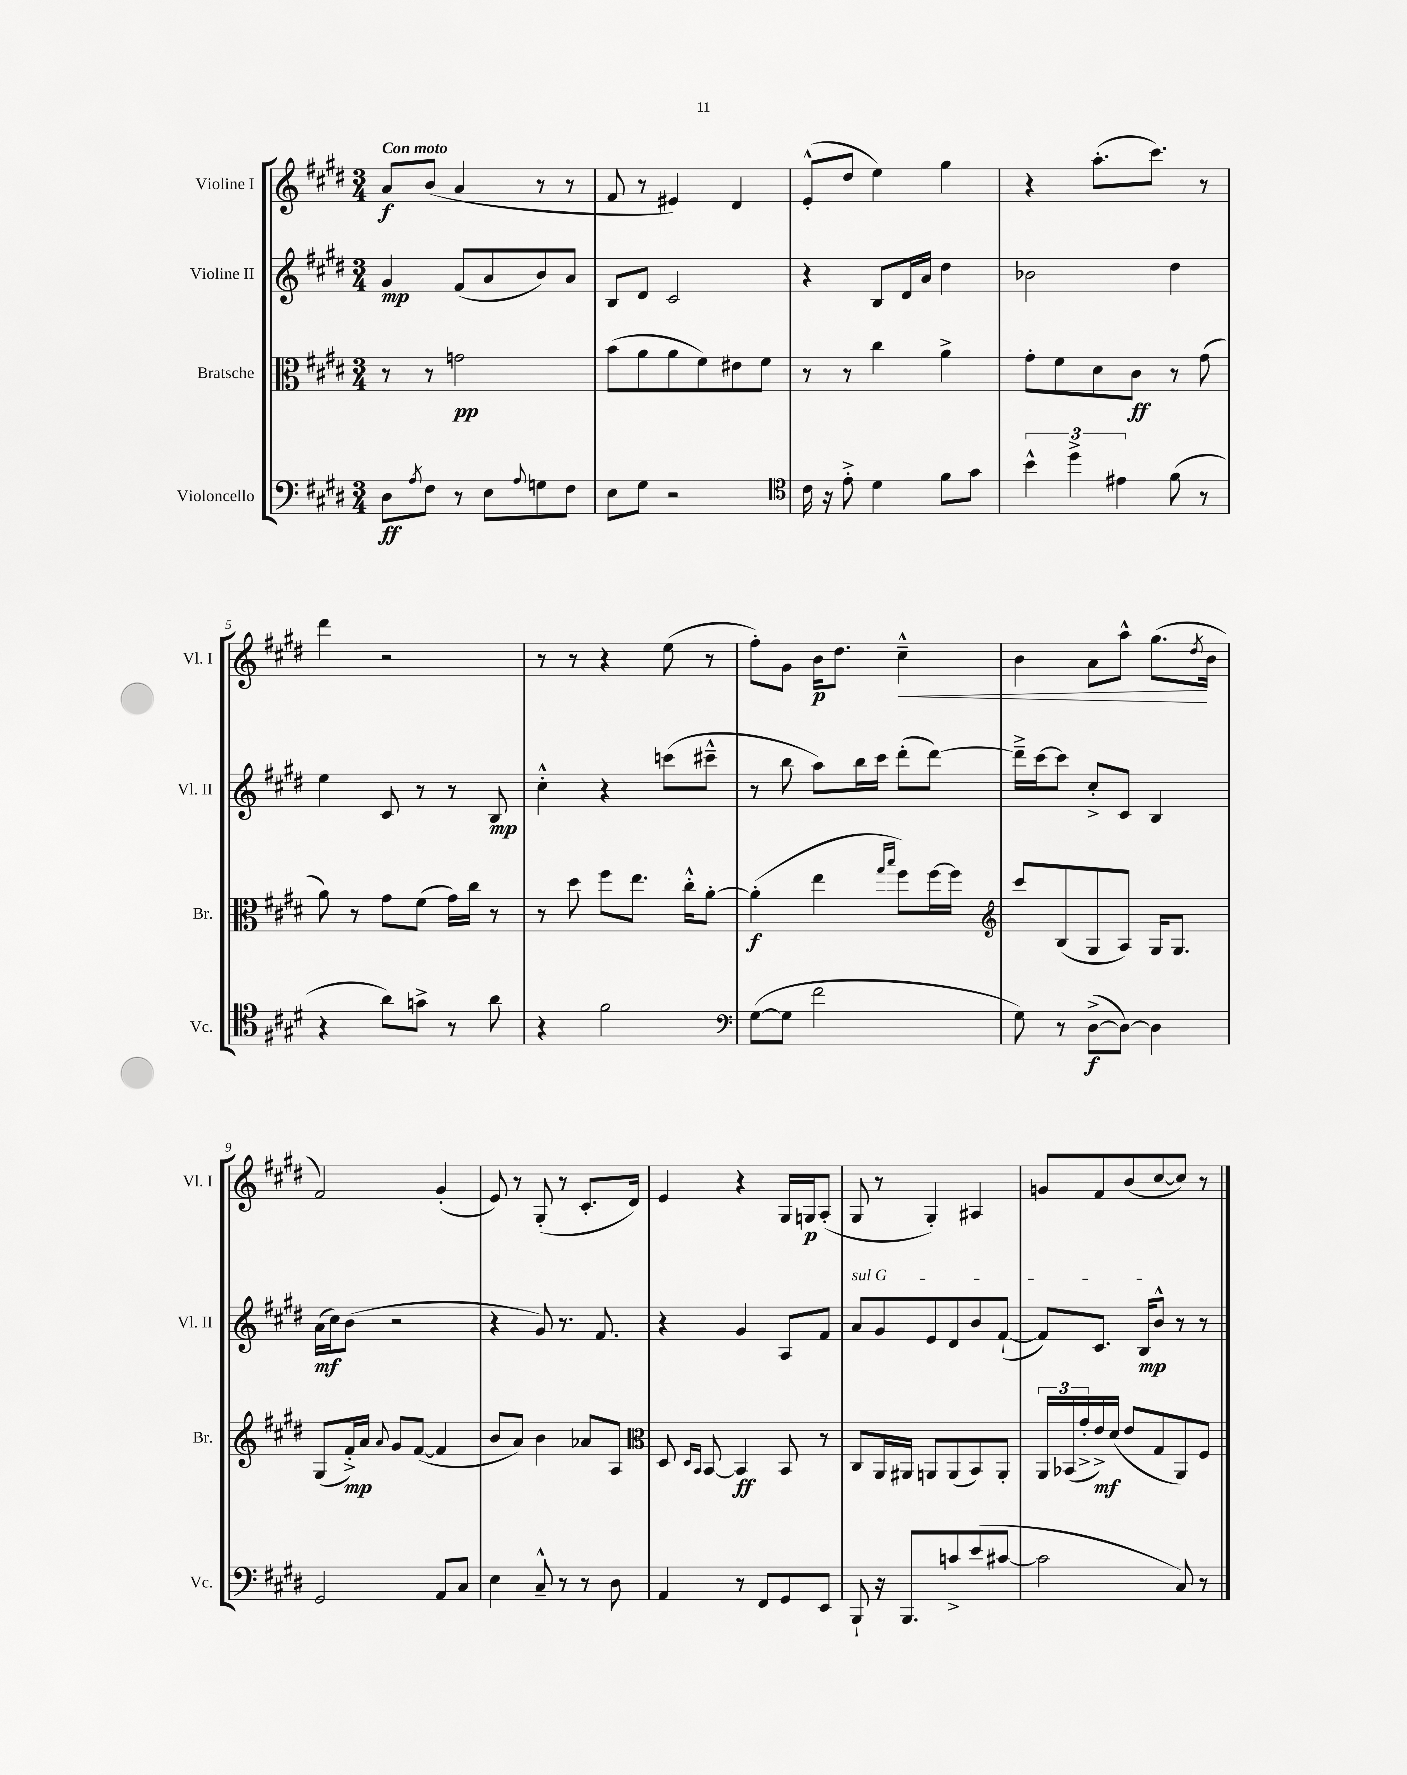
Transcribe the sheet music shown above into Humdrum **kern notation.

**kern	**dynam	**kern	**dynam	**kern	**dynam	**kern	**dynam
*part4	*part4	*part3	*part3	*part2	*part2	*part1	*part1
*staff4	*staff4	*staff3	*staff3	*staff2	*staff2	*staff1	*staff1
*I"Violoncello	*	*I"Bratsche	*	*I"Violine II	*	*I"Violine I	*
*I'Vc.	*	*I'Br.	*	*I'Vl. II	*	*I'Vl. I	*
*clefF4	*	*clefC3	*	*clefG2	*	*clefG2	*
*k[f#c#g#d#]	*	*k[f#c#g#d#]	*	*k[f#c#g#d#]	*	*k[f#c#g#d#]	*
*M3/4	*	*M3/4	*	*M3/4	*	*M3/4	*
=1	=1	=1	=1	=1	=1	=1	=1
!	!	!	!	!	!	!LO:TX:a:B:t=Con moto	!
8D#\L	ff	8r	.	4g#/	mp	8a/L	f
8qA/	.	.	.	.	.	.	.
8F#\J	.	8r	.	.	.	(8b/J	.
8r	.	2gn\	pp	(8f#/L	.	4a/	.
8E\L	.	.	.	8a/	.	.	.
8qqA/	.	.	.	.	.	.	.
8Gn\	.	.	.	8b/)	.	8r	.
8F#\J	.	.	.	8a/J	.	8r	.
=2	=2	=2	=2	=2	=2	=2	=2
8E\L	.	(8b\L	.	8B/L	.	8f#/	.
8G#\J	.	8a\	.	8d#/J	.	8r	.
2r	.	8a\	.	2c#/	.	4e#X/)	.
.	.	8f#\)	.	.	.	.	.
.	.	8e#X\	.	.	.	4d#/	.
.	.	8f#\J	.	.	.	.	.
=3	=3	=3	=3	=3	=3	=3	=3
*clefC4	*	*	*	*	*	*	*
16c#\	.	8r	.	4r	.	(8e'^^/L	.
16r	.	.	.	.	.	.	.
8e'^\	.	8r	.	.	.	8dd#/J	.
4d#\	.	4cc#\	.	8B/L	.	4ee\)	.
.	.	.	.	16d#/L	.	.	.
.	.	.	.	16a/JJ	.	.	.
8f#\L	.	4a^\	.	4dd#\	.	4gg#\	.
8g#\J	.	.	.	.	.	.	.
=4	=4	=4	=4	=4	=4	=4	=4
6b^^\	.	8g#'\L	.	2b-X\	.	4r	.
.	.	8f#\	.	.	.	.	.
6dd#^\	.	.	.	.	.	.	.
.	.	8d#\	.	.	.	(8.aa'\L	.
6e#X\	.	.	.	.	.	.	.
.	.	8c#\J	ff	.	.	.	.
.	.	.	.	.	.	8.ccc#\J)	.
(8f#\	.	8r	.	4dd#\	.	.	.
8r	.	(8g#\	.	.	.	8r	.
!!LO:LB:g=z
=5	=5	=5	=5	=5	=5	=5	=5
4r	.	8a\)	.	4ee\	.	4ddd#\	.
.	.	8r	.	.	.	.	.
8a\L)	.	8g#\L	.	8c#/	.	2r	.
8gn^\J	.	(8f#\J	.	8r	.	.	.
8r	.	16g#\LL)	.	8r	.	.	.
.	.	16cc#\JJ	.	.	.	.	.
8a\	.	8r	.	8B/	mp	.	.
=6	=6	=6	=6	=6	=6	=6	=6
4r	.	8r	.	4cc#'^^\	.	8r	.
.	.	8dd#\	.	.	.	8r	.
2f#\	.	8ff#\L	.	4r	.	4r	.
.	.	8.ee\J	.	.	.	.	.
.	.	.	.	(8cccn\L	.	(8ee\	.
.	.	16cc#'^^\KL	.	.	.	.	.
.	.	[8a'\J	.	8ccc#X~^^\J	.	8r	.
=7	=7	=7	=7	=7	=7	=7	=7
*clefF4	*	*	*	*	*	*	*
([8G#\L	.	(4a'\]	f	8r	.	8ff#'\L)	.
8G#\J]	.	.	.	8bb\	.	8g#\J	.
2f#\	.	4ee\	.	8aa\L)	.	16b\KL	p
.	.	.	.	.	.	8.dd#\J	.
.	.	.	.	16bb\L	.	.	.
.	.	.	.	16ccc#\JJ	.	.	.
.	.	16qqgg#/LL	.	.	.	.	.
.	.	16qqbb/JJ	.	.	.	.	.
!	!	!	!	!	!	!	!LO:HP:b
.	.	8ff#\L)	.	(8ddd#'\L	.	4cc#~^^\	<
.	.	[16ff#\L	.	[8ddd#\J)	.	.	.
.	.	16ff#\JJ]	.	.	.	.	.
=8	=8	=8	=8	=8	=8	=8	=8
*	*	*clefG2	*	*	*	*	*
8G#\)	.	8ccc#/L	.	16ddd#~^\LL]	.	4b\	.
.	.	.	.	[16ccc#\J	.	.	.
8r	.	(8B/	.	8ccc#\J]	.	.	.
([8D#^\L	f	8G#/	.	8cc#'^/L	.	8a\L	.
8D#\J_)	.	8A/J)	.	8c#/J	.	8aa^^\J	.
4D#\]	.	16G#/KL	.	4B/	.	(8.gg#\L	.
.	.	8.G#/J	.	.	.	.	.
.	.	.	.	.	.	8qdd#/	.
.	.	.	.	.	.	16b\Jk	[
!!LO:LB:g=z
=9	=9	=9	=9	=9	=9	=9	=9
2GG#/	.	(8G#/L	.	(16a\LL	mf	2f#/)	.
.	.	.	.	16cc#\J)	.	.	.
.	.	16f#'^/L)	mp	(8b\J	.	.	.
.	.	16a/JJ	.	.	.	.	.
.	.	8qqa/	.	.	.	.	.
.	.	8g#/L	.	2r	.	.	.
.	.	([8f#/J	.	.	.	.	.
8AA/L	.	4f#/]	.	.	.	(4g#'/	.
8C#/J	.	.	.	.	.	.	.
=10	=10	=10	=10	=10	=10	=10	=10
4E\	.	8b/L	.	4r	.	8e/)	.
.	.	8a/J)	.	.	.	8r	.
8C#~^^/	.	4b\	.	8g#/)	.	(8G#'/	.
8r	.	.	.	8.r	.	8r	.
8r	.	8a-X/L	.	.	.	8.c#'/L	.
.	.	.	.	8.f#/	.	.	.
8D#\	.	8A/J	.	.	.	.	.
.	.	.	.	.	.	16d#/Jk)	.
=11	=11	=11	=11	=11	=11	=11	=11
*	*	*clefC3	*	*	*	*	*
4AA/	.	8D#/	.	4r	.	4e/	.
.	.	16qqD#/LL	.	.	.	.	.
.	.	16qqBB/JJ	.	.	.	.	.
.	.	[8BB/	.	.	.	.	.
8r	.	4BB/]	ff	4g#/	.	4r	.
8FF#/L	.	.	.	.	.	.	.
8GG#/	.	8BB/	.	8A/L	.	16G#/LL	.
.	.	.	.	.	.	16Gn/J	p
8EE/J	.	8r	.	8f#/J	.	(8A'/J	.
=12	=12	=12	=12	=12	=12	=12	=12
!	!	!	!	!LO:TX:a:i:t=sul G	!	!	!
8BBB`/	.	8C#/L	.	8a/L	.	8G#/	.
16r	.	16AA/L	.	8g#/	.	8r	.
8.BBB/L	.	16AA#X/JJ	.	.	.	.	.
.	.	8AAn/L	.	8e/	.	4G#'/)	.
8cn^/	.	(8AA/	.	8d#/	.	.	.
(8e/	.	8BB/)	.	8b/	.	4A#X/	.
[8c#X/J	.	8AA'/J	.	([8f#`/J	.	.	.
=13	=13	=13	=13	=13	=13	=13	=13
2c#\]	.	24AA/LL	.	8f#/L])	.	8gn/L	.
.	.	(24BB-X/	.	.	.	.	.
.	.	24g#'^/	.	.	.	.	.
.	.	16e^/)	mf	8.c#/J	.	8f#/	.
.	.	(16d#/JJ	.	.	.	.	.
.	.	8e/L	.	.	.	(8b/	.
.	.	.	.	16B/KL	mp	.	.
.	.	8G#/	.	8b^^/J	.	[8cc#/	.
8C#/)	.	8AA/)	.	8r	.	8cc#/J])	.
8r	.	8F#/J	.	8r	.	8r	.
==	==	==	==	==	==	==	==
*-	*-	*-	*-	*-	*-	*-	*-
